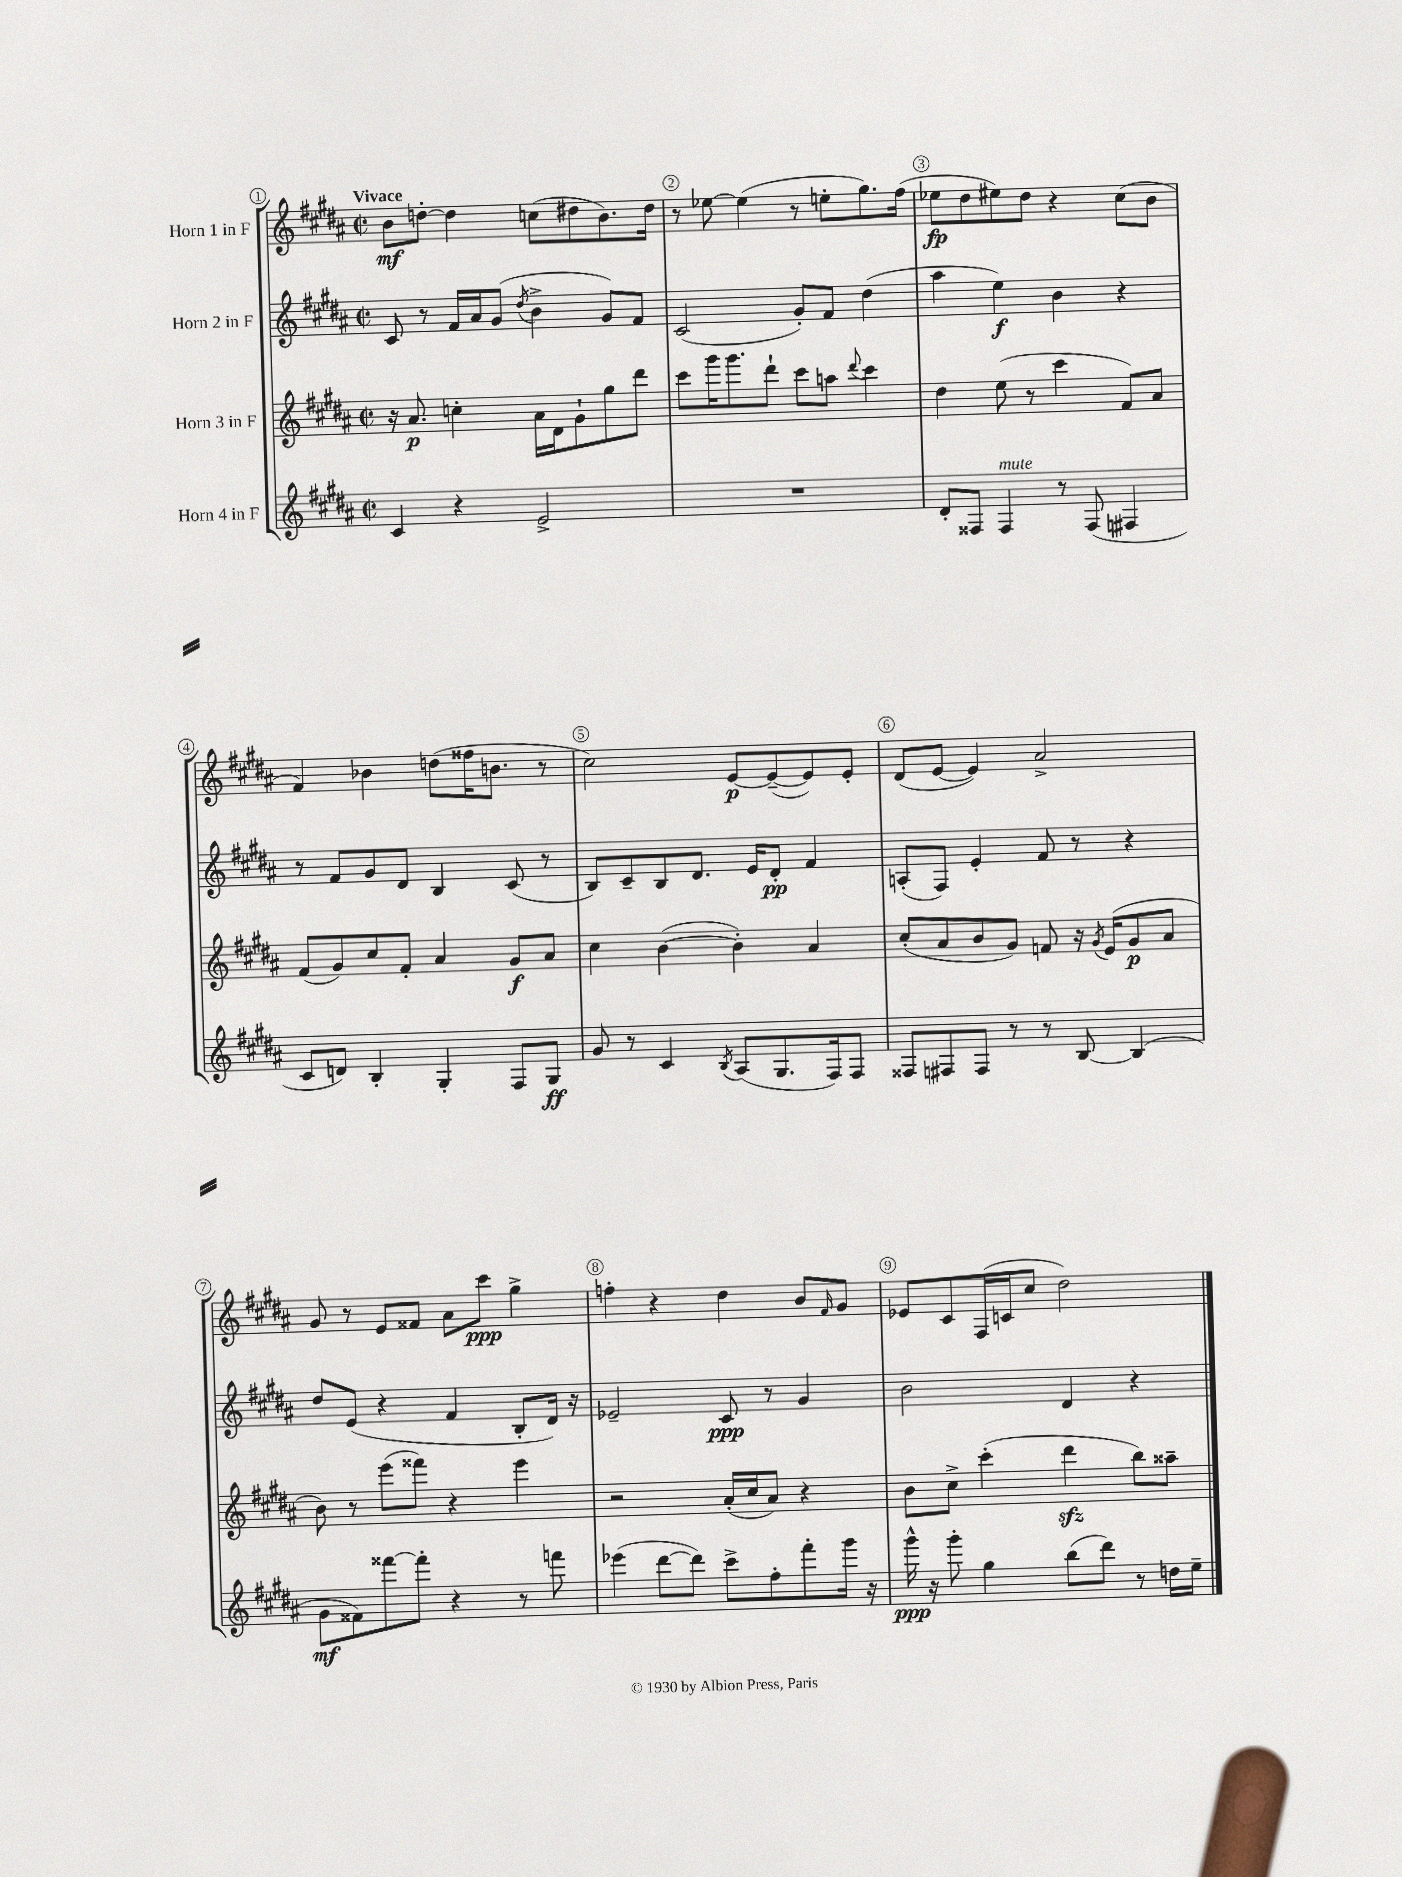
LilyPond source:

<<
\new StaffGroup <<
\new Staff = "s0" \with { instrumentName = "Horn 1 in F" } {
    \clef treble \key b \major \defaultTimeSignature \time 2/2 \tempo "Vivace"
    b'8\mf d''8~-. d''4 c''8( dis''8 b'8.) dis''16 |
    r8 ees''8~ ees''4( r8 e''8-. gis''8.) fis''16( |
    ees''8\fp dis''8 eis''8) dis''8 r4 cis''8( b'8 |
    fis'4) bes'4 d''8( fisis''16 b'8. r8 |
    cis''2) e'8~\p e'8~--( e'8) e'8-. |
    dis'8( e'8~ e'4) ais'2-> |
    gis'8 r8 e'8 fisis'8 ais'8 cis'''8\ppp gis''4-> |
    f''4-. r4 dis''4 b'8 \grace { fis'16 } gis'8 |
    ees'8 cis'8 fis16( c'16 cis''8 dis''2) \bar "|." |
}
\new Staff = "s1" \with { instrumentName = "Horn 2 in F" } {
    \clef treble \key b \major \defaultTimeSignature \time 2/2
    cis'8 r8 fis'16 ais'16 gis'8( \acciaccatura { dis''8 } b'4-> gis'8) fis'8 |
    cis'2( gis'8-.) fis'8 dis''4( |
    ais''4 e''4\f) b'4 r4 |
    r8 fis'8 gis'8 dis'8 b4 cis'8( r8 |
    b8) cis'8-- b8 dis'8. e'16 dis'8-.\pp fis'4 |
    a8-.( fis8) e'4-. fis'8 r8 r4 |
    dis''8 e'8( r4 fis'4 b8-. dis'16) r16 |
    ees'2-- cis'8\ppp r8 gis'4 |
    b'2 dis'4 r4 \bar "|." |
}
\new Staff = "s2" \with { instrumentName = "Horn 3 in F" } {
    \clef treble \key b \major \defaultTimeSignature \time 2/2
    r16 ais'8.\p c''4-. ais'16 dis'16 gis'8-! gis''8 dis'''8 |
    cis'''8 gis'''16 gis'''8. dis'''8-! cis'''8 a''8 \appoggiatura { dis'''8 } cis'''4 |
    dis''4 e''8( r8 cis'''4 fis'8) ais'8 |
    fis'8( gis'8) cis''8 fis'8-. ais'4 gis'8\f ais'8 |
    cis''4 b'4~( b'4-.) ais'4 |
    cis''8-.( ais'8 b'8 gis'8) f'8 r16 \acciaccatura { gis'8 } e'16( gis'8\p ais'8 |
    b'8) r8 e'''8( fisis'''8) r4 e'''4 |
    r2 ais'16-.( cis''16 ais'8) r4 |
    b'8 cis''8-> cis'''4-.( dis'''4\sfz b''8) aisis''8-- \bar "|." |
}
\new Staff = "s3" \with { instrumentName = "Horn 4 in F" } {
    \clef treble \key b \major \defaultTimeSignature \time 2/2
    cis'4 r4 e'2-> |
    R1 |
    dis'8-. fisis8 fisis4^\markup { \italic "mute" } r8 fisis8( fis4 |
    cis'8 d'8) b4-. gis4-. fis8 gis8\ff |
    gis'8 r8 cis'4 \acciaccatura { b8 } ais8( gis8. fis16) fis8 |
    fisis8 fis8 fis8 r8 r8 b8~ b4( |
    gis'8\mf fisis'8) fisis'''8~ fisis'''8-. r4 r8 f'''8 |
    ees'''4( dis'''8~ dis'''8) cis'''8-> fis''8-. fis'''8-. gis'''16 r16 |
    gis'''16-^\ppp r16 gis'''8-. gis''4 b''8( dis'''8) r8 d''16 e''16-- \bar "|." |
}
>>
>>
\layout { \context { \Score \override BarNumber.break-visibility = ##(#f #t #t) barNumberVisibility = #all-bar-numbers-visible \override BarNumber.stencil = #(make-stencil-circler 0.1 0.3 ly:text-interface::print) } }
